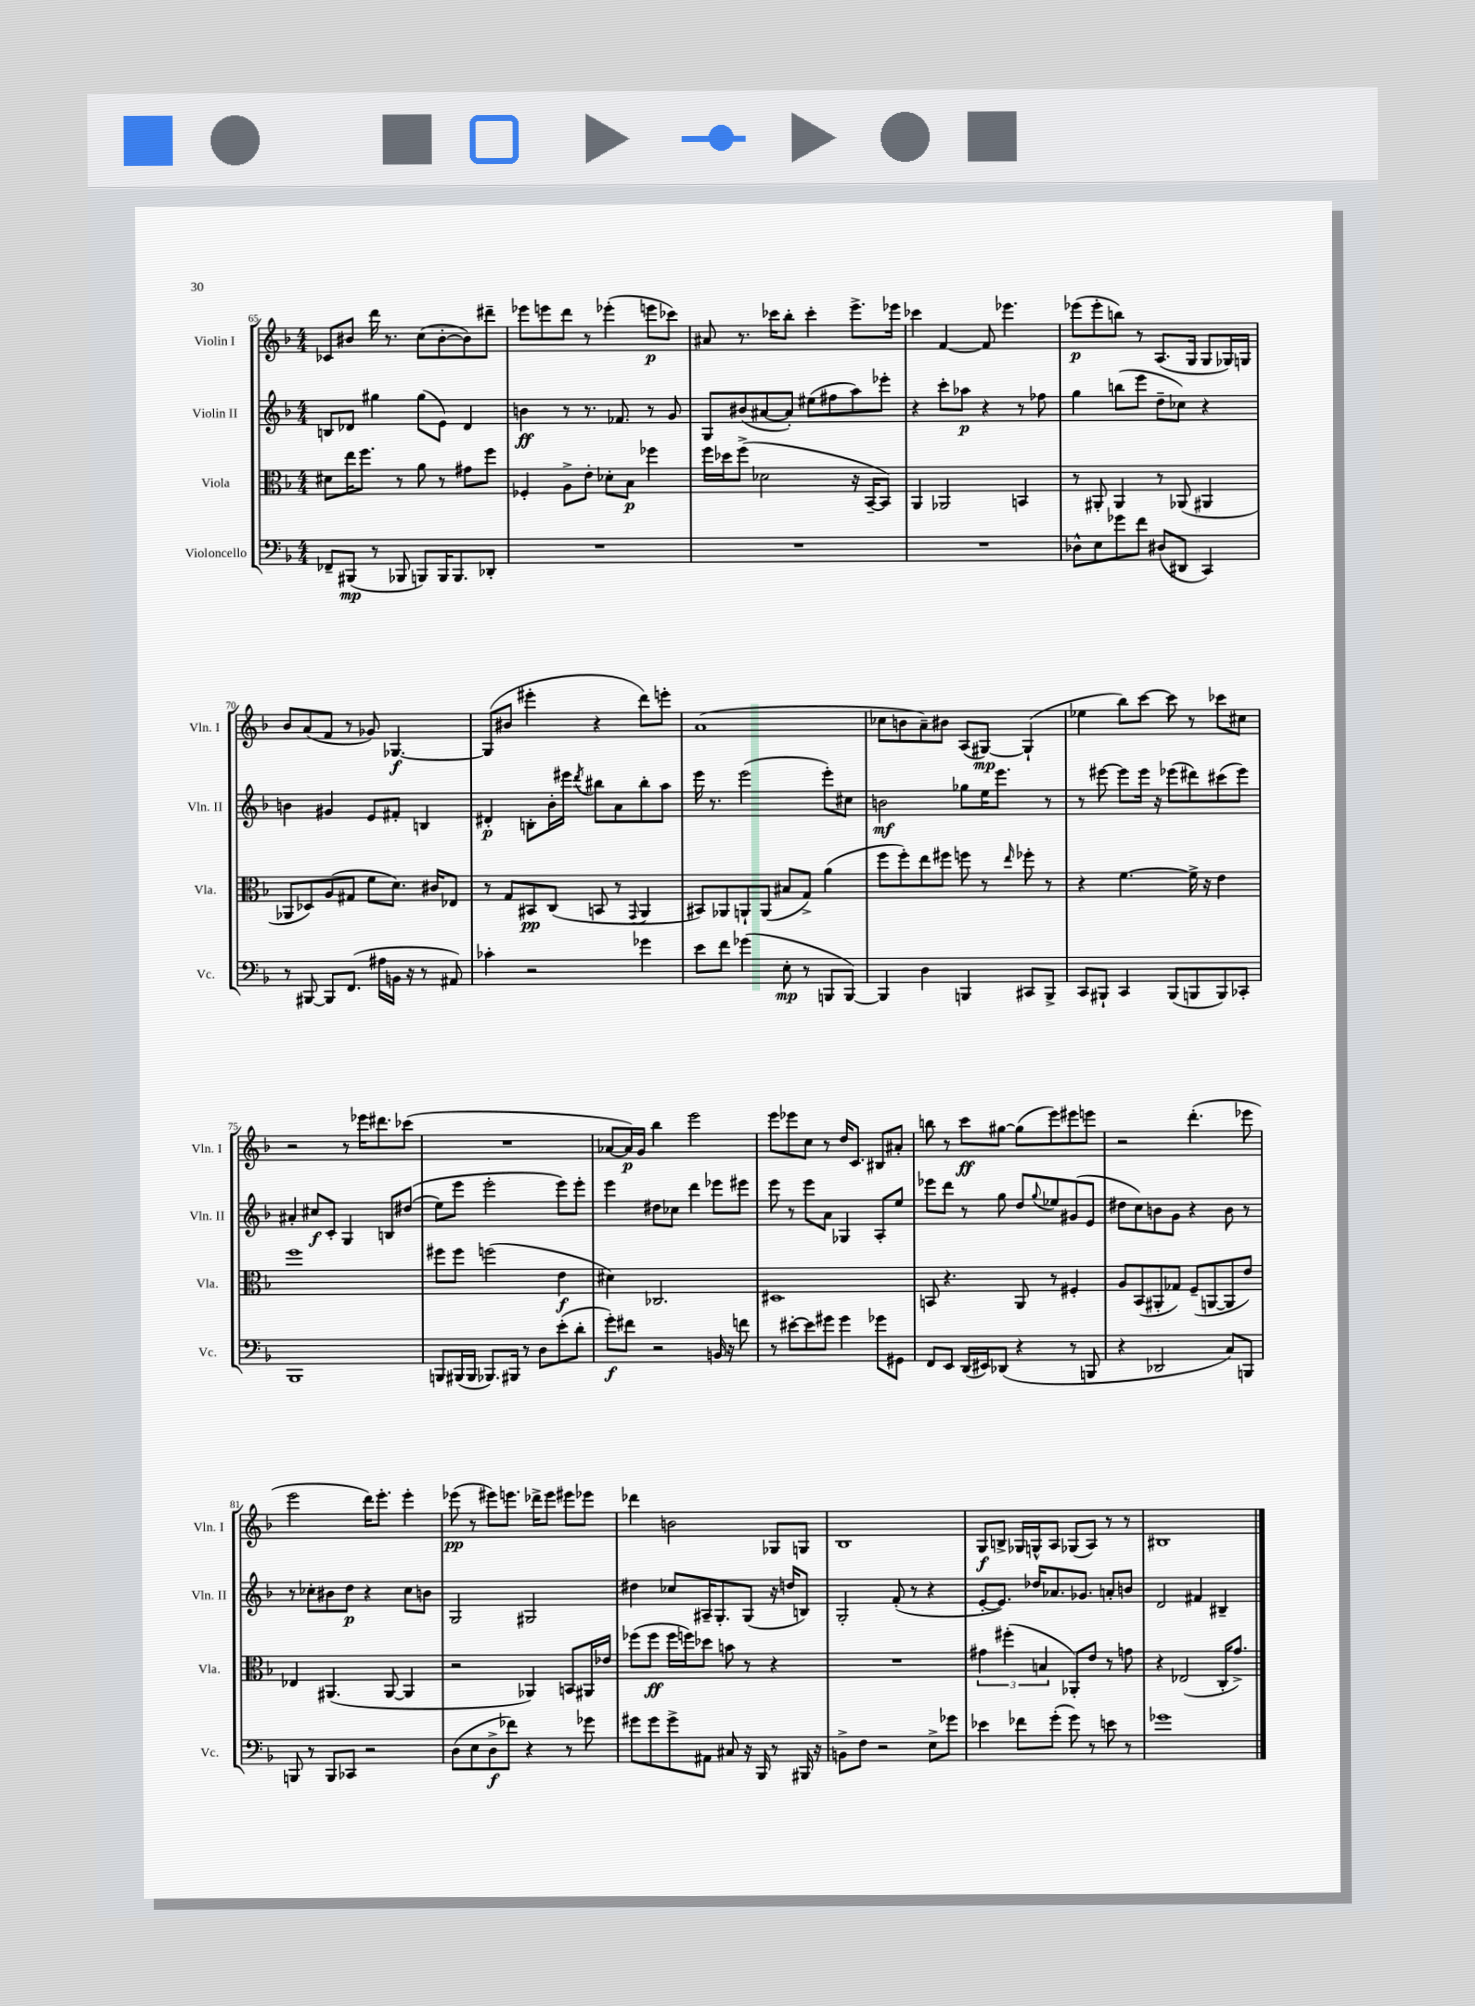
<<
\new StaffGroup <<
\new Staff = "s0" \with { instrumentName = "Violin I" shortInstrumentName = "Vln. I" } {
    \clef treble \key f \major \numericTimeSignature \time 4/4
    ces'8 bis'8 d'''16 r8. c''8( bis'8~-. bis'8) dis'''8-- |
    ees'''8 e'''8 d'''8 r8 ees'''4-.( e'''8\p ces'''8) |
    ais'8 r8. ces'''16 bes''8-. ces'''4-. e'''8.-> ees'''16 |
    ces'''4 f'4~ f'8 ees'''4. |
    ees'''8\p( ees'''8-. b''8) r8 a8.( g16 g8 ges16) g16 |
    bes'8 a'8( f'8 r8 ges'8) ges4.~\f |
    ges8( bis'8 eis'''4-. r4 d'''8) e'''8-. |
    a'1( |
    ces''8 b'8 a'8--) bis'8 a8( gis8~\mp) gis4-!( |
    ees''4 bes''8) c'''8~ c'''8 r8 ces'''8 cis''8 |
    r2 r8 ees'''16 dis'''8. ces'''8( |
    R1 |
    aes'8~ aes'16\p) g'16 bes''4 e'''2 |
    e'''8 ees'''8 c''8 r8 d''16 c'8. bis8 ais'8-. |
    b''8 r8 c'''8\ff gis''8~ gis''8( e'''8) eis'''8 e'''8 |
    r2 d'''4.-.( ees'''8 |
    e'''2 d'''16) e'''8.-. e'''4-. |
    ees'''8\pp( r8 eis'''8) e'''8. des'''16-> e'''8 eis'''8 ees'''8 |
    des'''4 b'2 ges8 g8 |
    bes1 |
    g8\f b8-> ges16 g16-^ a8 ges8( a8) r8 r8 |
    bis1 \bar "|." |
}
\new Staff = "s1" \with { instrumentName = "Violin II" shortInstrumentName = "Vln. II" } {
    \clef treble \key f \major \numericTimeSignature \time 4/4
    b8 des'8 gis''4 gis''8( e'8) des'4 |
    b'4\ff r8 r8. fes'8. r8 g'8 |
    g8 bis'8( ais'8~ ais'8-.) eis''8( fis''8 a''8) ees'''8-. |
    r4 c'''8-. aes''8\p r4 r8 fes''8 |
    g''4 b''8( e'''8 d''8-- ces''8) r4 |
    b'4 gis'4 e'8 fis'8-. b4 |
    dis'4-.\p b8-. bes'16-. eis'''16 \acciaccatura { d'''8 } bis''8 a'8 bis''8-. a''8 |
    e'''16 r8. e'''2( e'''8-.) cis''8 |
    b'2\mf ges''8 e''16 e'''8. r8 |
    r8 eis'''8~ eis'''8 eis'''16 r16 ees'''8( dis'''8) cis'''8( ees'''8) |
    ais'4-. cis''8\f c'8-. g4 b8 dis''8(\( |
    e''8) e'''8 e'''2-. e'''8\) e'''8-. |
    e'''4 dis''8 ces''8 d'''4 ees'''8 eis'''8 |
    e'''8 r8 e'''8 a'8 ges4 a8-. e''8 |
    ees'''8 d'''8 r8 g''8 d''8 \appoggiatura { g''8 } ees''8 gis'8( e'8 |
    dis''8 c''8) b'8 g'8 r4 b'8 r8 |
    r8 ces''8-. bis'8 d''8\p r4 ces''8 b'8 |
    g2 gis2 |
    dis''4 ces''8 ais16-- g8.-. g8( r16 d''16 b8) |
    g2-. f'8-.( r8 r4 |
    e'8~-. e'8.) des''16 aes'8. ges'8. a'8-. b'8 |
    d'2 fis'4 bis4-- \bar "|." |
}
\new Staff = "s2" \with { instrumentName = "Viola" shortInstrumentName = "Vla." } {
    \clef alto \key f \major \numericTimeSignature \time 4/4
    dis'8 e''16 f''8. r8 a'8 r8 gis'8 f''8 |
    fes4-. a8-> e'8-. des'8-. bes8\p fes''4 |
    f''16 des''16 f''8->( des'2 r16 bes,16~-- bes,8) |
    a,4 aes,2 b,4 |
    r8 ais,8-. ais,4 r8 aes,8( ais,4 |
    aes,8 des8) a8( gis8 f'8 d'8.) cis'16 ees8 |
    r8 g8 bis,8\pp c8( b,8 r8 \appoggiatura { g,8 } a,4 |
    bis,8) aes,8 a,8-! a,8( bis8 g8->) a'4( |
    f''8 f''8-.) e''8 fis''8 f''8 r8 \grace { e''16 } fes''8-. r8 |
    r4 f'4.~ f'16-> r16 e'4 |
    f''1 |
    fis''8 fis''8 f''2( e'4\f |
    dis'4) ces2. |
    dis1 |
    b,8 r4. a,8 r8 fis4-. |
    a8 bes,8( ais,8-. ges8) f8--( a,8~ a,8 e'8) |
    ees4 ais,4.( ais,8~ ais,4 |
    r2 aes,4) b,8 ais,16 ees'16 |
    fes''8( fes''8\ff fes''16 f''16) des''8 b'8 r8 r4 |
    R1 |
    \tuplet 3/2 { gis'4 fis''4-.( b4 } aes,8-.) e'8 r8 g'8 |
    r4 ees2( c16-. g'8.->) \bar "|." |
}
\new Staff = "s3" \with { instrumentName = "Violoncello" shortInstrumentName = "Vc." } {
    \clef bass \key f \major \numericTimeSignature \time 4/4
    fes,8-- bis,,8\mp( r8 bes,,8 b,,8) b,,16 b,,8. des,8-. |
    R1 |
    R1 |
    R1 |
    des8-^ e8 ges'8 f'8 dis8( dis,8 c,4) |
    r8 bis,,8~ bis,,8 f,8.( ais16 b,16 r16 r8 ais,8) |
    ces'4-. r2 ges'4 |
    e'8 f'8 ges'4( e8-.\mp r8 b,,8 b,,8~) |
    b,,4 d4 b,,4 cis,8 b,,8-> |
    c,8 bis,,8-! c,4 bis,,8( b,,8 b,,8) ces,8-. |
    bes,,1 |
    b,,8 bis,,16( bis,,16 bes,,8.) bis,,16 r8 d8 e'8-.( d'8-. |
    g'8-.\f) fis'8 r2 b,16 r16 f'8 |
    r8 eis'8~-. eis'8 gis'8 gis'4 ges'8 gis,8 |
    f,8 e,8 d,16( eis,16) des,8( r4 r8 b,,8 |
    r4 des,2 c8) b,,8 |
    b,,8 r8 b,,8 ces,8 r2 |
    d8( e8 d8->\f fes'8) r4 r8 ges'8 |
    gis'8 gis'8 gis'8-> ais,8 cis8 r16 bes,,16 r8 bis,,16 r16 |
    b,8-> f8 r2 e8-> ges'8 |
    ees'4 fes'8 g'8-.( g'8) r8 e'8 r8 |
    ges'1 \bar "|." |
}
>>
>>
